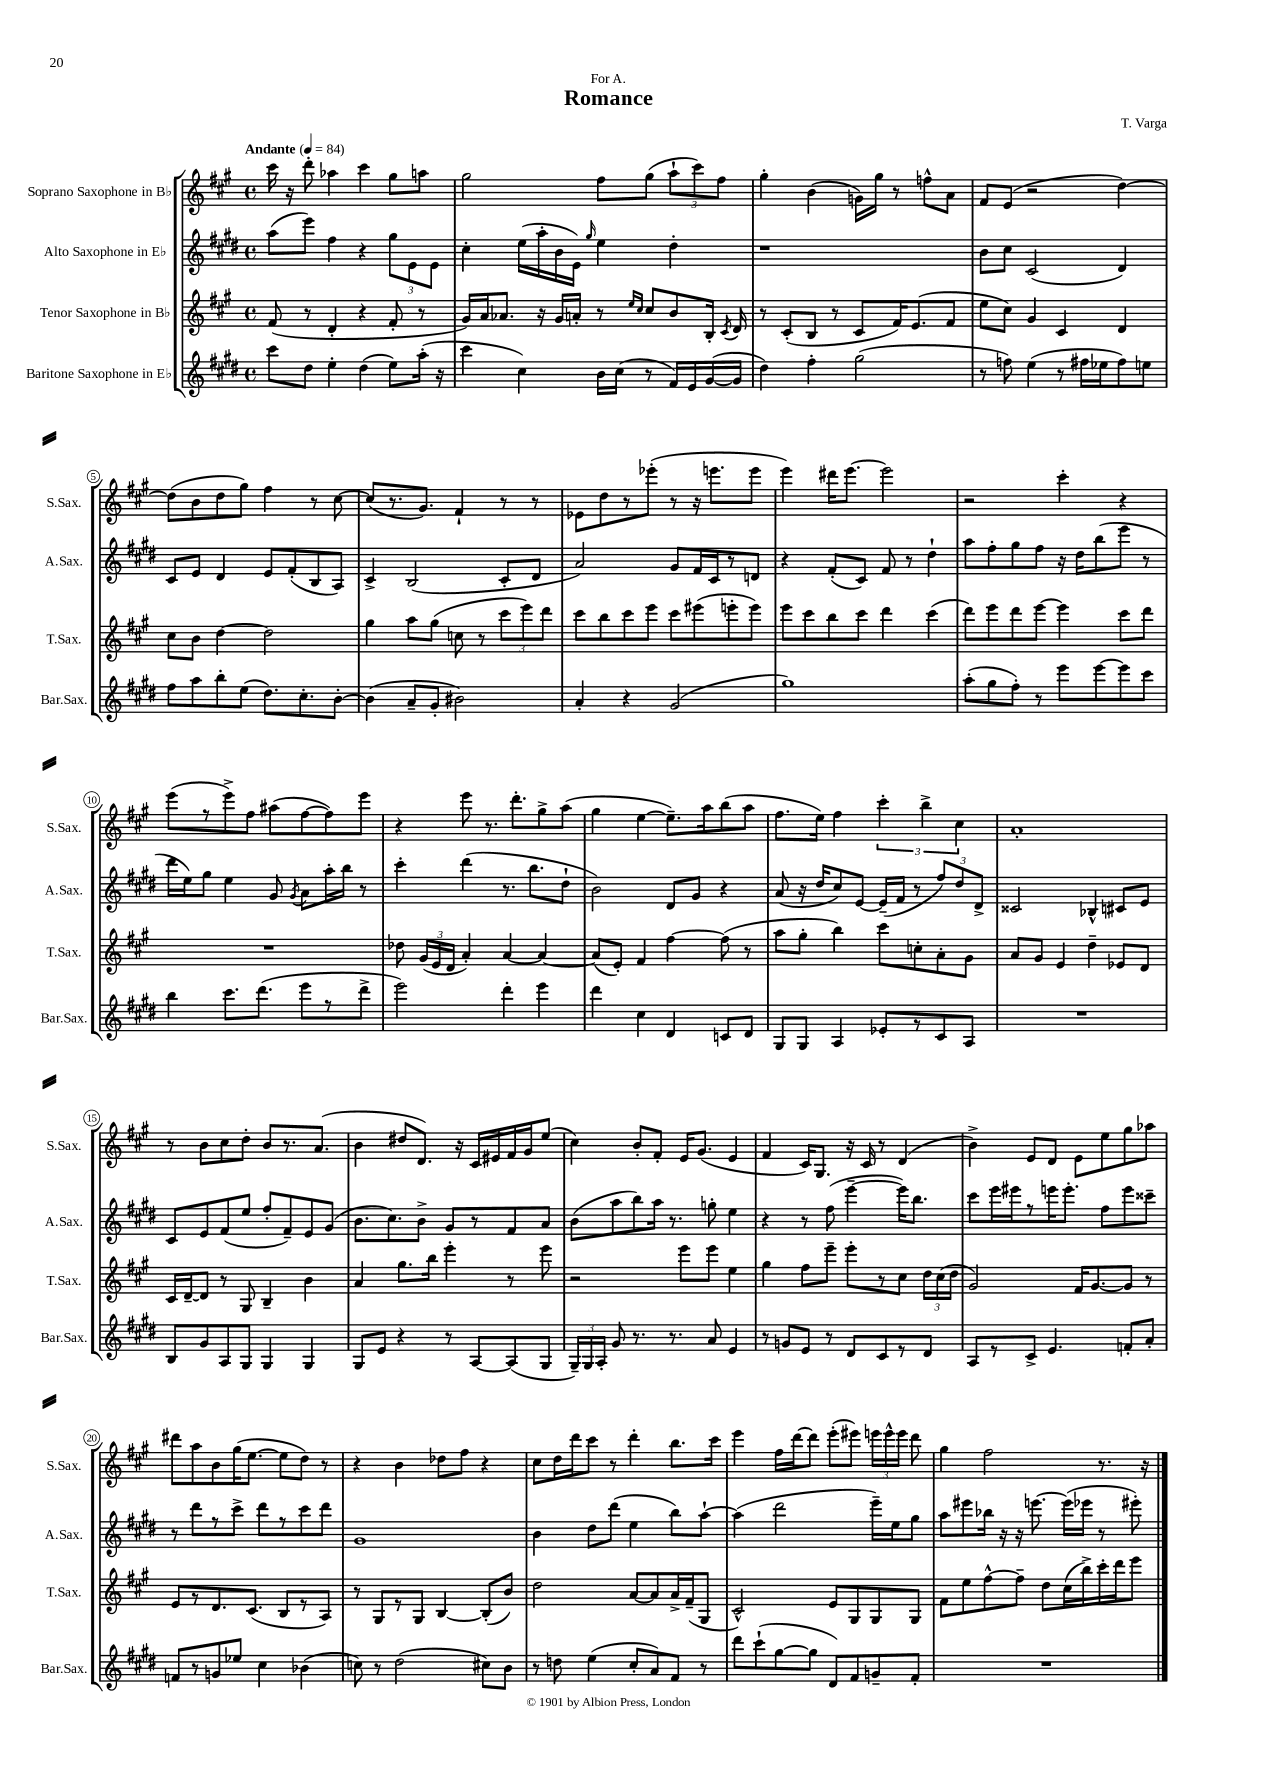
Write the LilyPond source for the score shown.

\header { title = "Romance" composer = "T. Varga" dedication = "For A." }
<<
\new StaffGroup <<
\new Staff = "s0" \with { instrumentName = "Soprano Saxophone in Bb" shortInstrumentName = "S.Sax." } {
    \clef treble \key a \major \defaultTimeSignature \time 4/4 \tempo "Andante" 4 = 84
    \autoBeamOff cis'''16 r16 d'''8-. aes''4 cis'''4 gis''8[ a''8] |
    gis''2 fis''8[ gis''8]( \tuplet 3/2 { a''8[-! cis'''8) fis''8] } |
    gis''4-. b'4( g'16[) gis''16] r8 f''8[-^ a'8] |
    fis'8[ e'8]( r2 d''4~) |
    d''8[( b'8 d''8 gis''8]) fis''4 r8 cis''8~ |
    cis''8[( r8. gis'8.]) fis'4-! r8 r8 |
    ees'8[ d''8 r8 ees'''8]-.( r8 r16 e'''8.[ e'''8] |
    e'''4) dis'''16[ e'''8.]~ e'''2 |
    r2 cis'''4-. r4 |
    e'''8[( r8 e'''8->) fis''8] ais''8[( fis''8~ fis''8) e'''8] |
    r4 e'''8 r8. d'''8.[-. gis''8-> a''8]( |
    gis''4 e''4~ e''8.[--) a''16 b''8( a''8] |
    fis''8.[ e''16]) fis''4 \tuplet 3/2 { cis'''4-. b''4-> cis''4 } |
    a'1-. |
    r8 b'8[ cis''8 d''8]-. b'8[ r8. a'8.]( |
    b'4 dis''8[ d'8.]) r16 cis'16[ eis'16 fis'16 gis'16 e''8]( |
    cis''4) b'8[-. fis'8]-. e'16[ gis'8.]( e'4 |
    fis'4 cis'16[) gis8.] r16 cis'16 r8 d'4( |
    b'4->) e'8[ d'8] e'8[ e''8 gis''8 aes''8] |
    dis'''8[ a''8 b'8 gis''16( e''8.]~ e''8[ d''8]) r8 |
    r4 b'4 des''8[ fis''8] r4 |
    cis''8[ d''16 d'''16 cis'''8] r8 d'''4-. b''8.[ cis'''16] |
    e'''4 fis''16[ d'''16~ d'''8] e'''8[-.( eis'''8]) \tuplet 3/2 { e'''16[ e'''16-^ e'''16] } d'''8 |
    gis''4 fis''2 r8. r16 \bar "|." |
}
\new Staff = "s1" \with { instrumentName = "Alto Saxophone in Eb" shortInstrumentName = "A.Sax." } {
    \clef treble \key e \major \defaultTimeSignature \time 4/4
    \autoBeamOff a''8[( e'''8]) fis''4 r4 \tuplet 3/2 { gis''8[ e'8 e'8] } |
    cis''4-. e''16[( a''16-. b'16 e'16]) \grace { gis''16 } e''4 dis''4-. |
    r1 |
    b'8[ cis''8] cis'2( dis'4) |
    cis'8[ e'8] dis'4 e'8[ fis'8-.( b8 a8]) |
    cis'4-> b2( cis'8[-. dis'8] |
    a'2) gis'8[ fis'16 cis'16 r8 d'8] |
    r4 fis'8[-.( cis'8]) fis'8 r8 dis''4-! |
    a''8[ fis''8-. gis''8 fis''8] r16 dis''16[ b''8( e'''8] r8 |
    dis'''16[ e''16) gis''8] e''4 gis'8 \acciaccatura { gis'8 } a'8[ a''16-. b''16] r8 |
    cis'''4-. dis'''4( r8. b''8.[ dis''8]-! |
    b'2) dis'8[ gis'8] r4 |
    a'8( r16 dis''16[ cis''8) e'8]~ e'16[--( fis'16] r8 \tuplet 3/2 { fis''8[) dis''8 dis'8]-> } |
    cisis'2 bes4-^ cis'8[ e'8] |
    cis'8[ e'8 fis'8( e''8] fis''8[-. fis'8--) e'8 gis'8]( |
    b'8.[ cis''8.) b'8]-> gis'8[ r8 fis'8 a'8] |
    b'8[( a''8 b''8) a''16] r8. g''8-. e''4 |
    r4 r8 fis''8( e'''4~-- e'''16[) b''8.] |
    cis'''8[ e'''16 eis'''16 r8 e'''16 e'''8.]-. fis''8[ e'''8 cisis'''8]-- |
    r8 dis'''8[ r8 cis'''8]-> dis'''8[ r8 cis'''8 dis'''8] |
    gis'1 |
    b'4 dis''8[ dis'''8]( e''4 b''8[) a''8]~-! |
    a''4( dis'''2 e'''16[--) e''16 gis''8] |
    a''8[ eis'''8 bes''16] r16 r16 e'''8.~ e'''16[( ees'''16] r8 eis'''8-.) \bar "|." |
}
\new Staff = "s2" \with { instrumentName = "Tenor Saxophone in Bb" shortInstrumentName = "T.Sax." } {
    \clef treble \key a \major \defaultTimeSignature \time 4/4
    \autoBeamOff fis'8( r8 d'4-. r4 fis'8-. r8 |
    gis'16[) a'16 aes'8.] r16 gis'16[ a'16]-. r8 \grace { e''16[ cis''16] } cis''8[ b'8 b16]-. \acciaccatura { cis'8 } d'16 |
    r8 cis'8[-.( b8] r8 cis'8[ fis'16) e'8.( fis'8] |
    e''8[ cis''8]) gis'4 cis'4 d'4 |
    cis''8[ b'8] d''4~ d''2 |
    gis''4 a''8[ gis''8]( c''8 r8 \tuplet 3/2 { cis'''8[ e'''8) d'''8] } |
    cis'''8[ b''8 cis'''8 e'''8] cis'''8[ eis'''8( e'''8-. e'''8]) |
    e'''8[ cis'''8 b''8 cis'''8] d'''4 cis'''4( |
    d'''8[) e'''8 d'''8 e'''8]~ e'''4 cis'''8[ d'''8] |
    R1 |
    des''8 \tuplet 3/2 { gis'16[( e'16 d'16] } a'4-.) a'4~ a'4~ |
    a'8[( e'8]-.) fis'4 fis''4~ fis''8( r8 |
    a''8[ gis''8]-. b''4) cis'''8[ c''8-. a'8-. gis'8] |
    a'8[ gis'8] e'4 d''4-- ees'8[ d'8] |
    cis'16[ d'16~-- d'8] r8 gis8 b4-- b'4 |
    a'4 gis''8.[ b''16] e'''4-. r8 e'''8 |
    r2 e'''8[ e'''8] e''4 |
    gis''4 fis''8[ e'''8]-- e'''8[-. r8 cis''8] \tuplet 3/2 { d''16[ cis''16( d''16] } |
    gis'2) fis'16[ gis'8.~ gis'8] r8 |
    e'8[ r8 d'8. cis'8.]( b8[ r8 a8]) |
    r8 gis8[ r8 gis8] b4~ b8[-.( b'8]) |
    d''2 a'8[~ a'8 a'16-> fis'16--( gis8] |
    cis'2-^) e'8[ gis8 gis8 gis8] |
    fis'8[ e''8 fis''8~-^ fis''8]-- d''8[ cis''16( b''16->) cis'''16-. d'''16 e'''8] \bar "|." |
}
\new Staff = "s3" \with { instrumentName = "Baritone Saxophone in Eb" shortInstrumentName = "Bar.Sax." } {
    \clef treble \key e \major \defaultTimeSignature \time 4/4
    \autoBeamOff cis'''8[ dis''8] e''4-. dis''4( e''8[) a''16]-.( r16 |
    cis'''4 cis''4) b'16[ cis''16]( r8 fis'16[) e'16 gis'16~( gis'16] |
    dis''4) fis''4-. gis''2( |
    r8 f''8) e''4( r8 fis''16[ ees''16 fis''8) e''8] |
    fis''8[ a''8 b''8-. e''8]( dis''8.[) cis''8.-. b'8]~-. |
    b'4( a'8[-- gis'8]-. bis'2) |
    a'4-. r4 gis'2( |
    gis''1) |
    a''8[-.( gis''8 fis''8]-.) r8 e'''8[ e'''8~ e'''8 cis'''8] |
    b''4 cis'''8.[ dis'''8.]( e'''8[ r8 dis'''8]-> |
    e'''2) dis'''4-. e'''4 |
    dis'''4 cis''4 dis'4 c'8[ dis'8] |
    gis8[ gis8] a4 ees'8[-. r8 cis'8 a8] |
    R1 |
    b8[ gis'8 a8 gis8] gis4 gis4 |
    gis8[ e'8] r4 r8 a8[~ a8( gis8] |
    \tuplet 3/2 { gis16[--) gis16 a16]-. } gis'8 r8. r8. a'8 e'4 |
    r8 g'8[ e'8] r8 dis'8[ cis'8 r8 dis'8] |
    a8[ r8 cis'8]-> e'4. f'8[-. a'8]-. |
    f'8[ r8 g'8 ees''8] cis''4 bes'4( |
    c''8) r8 dis''2( cis''8[) b'8] |
    r8 d''8 e''4( cis''8[-. a'8) fis'8] r8 |
    dis'''8[ cis'''8-!( gis''8~ gis''8] dis'8[) fis'8 g'8-- fis'8]-. |
    R1 \bar "|." |
}
>>
>>
\layout { \context { \Score \override BarNumber.stencil = #(make-stencil-circler 0.1 0.3 ly:text-interface::print) } }
